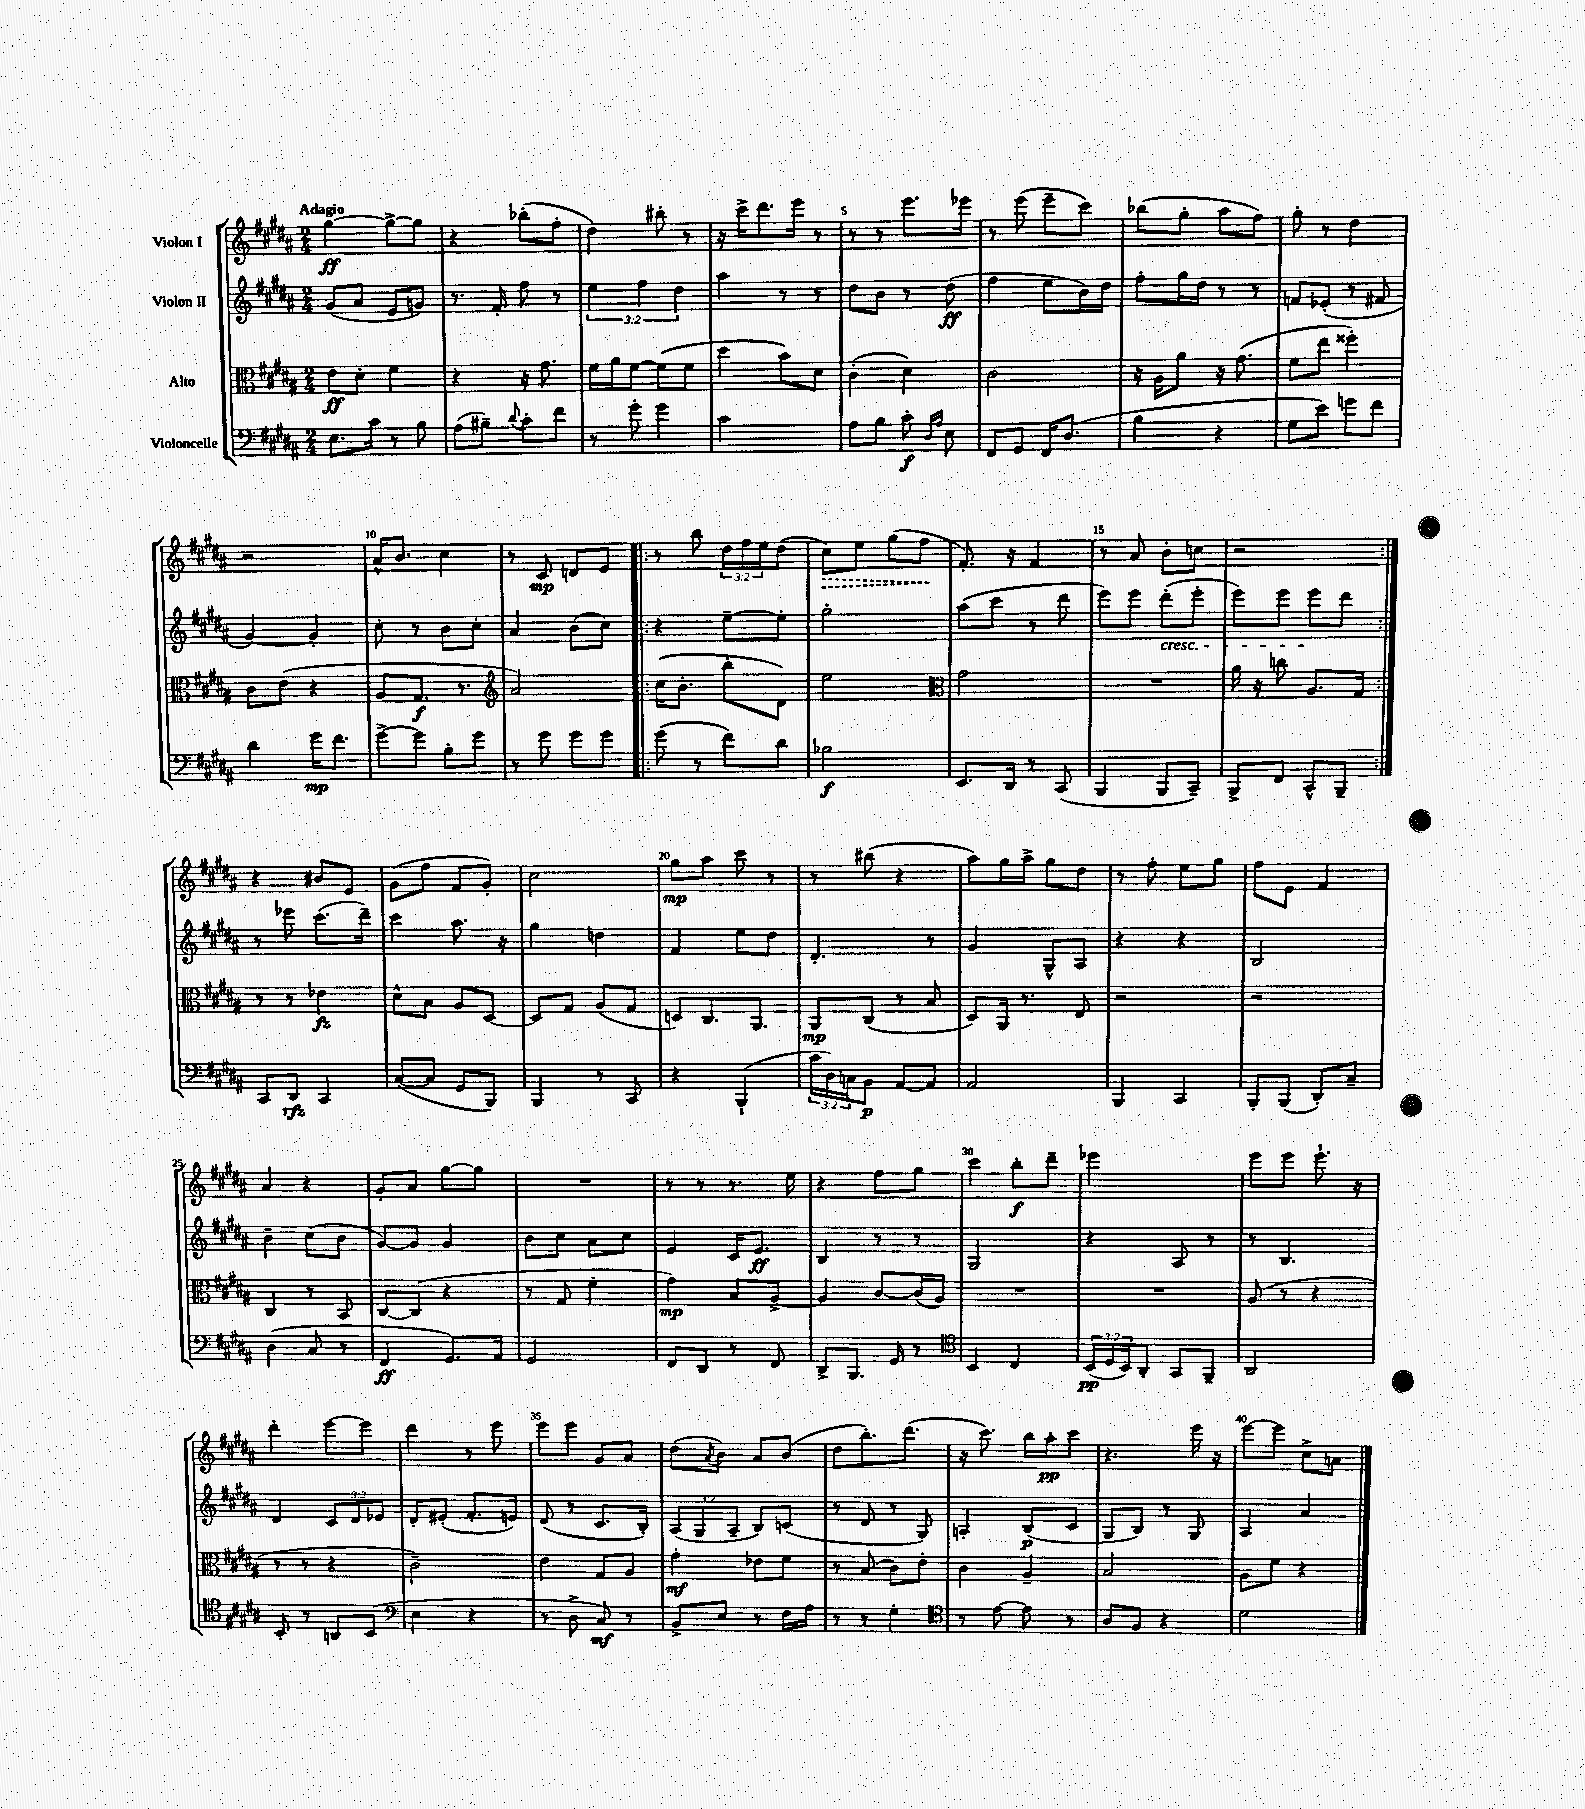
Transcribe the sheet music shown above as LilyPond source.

<<
\new StaffGroup <<
\new Staff = "s0" \with { instrumentName = "Violon I" } {
    \clef treble \key b \major \numericTimeSignature \time 2/4 \override Staff.TupletNumber.text = #tuplet-number::calc-fraction-text \tempo "Adagio"
    gis''4~\ff gis''8~-> gis''8 |
    r4 bes''8-.( fis''8-. |
    dis''4) bis''8-. r8 |
    r16 cis'''16-> dis'''8. e'''16 r8 |
    r8 r8 e'''8. ees'''16 |
    r8 e'''8( e'''8-- cis'''8) |
    bes''8( gis''8-. ais''8 fis''8) |
    gis''8-. r8 dis''4 |
    r2 |
    ais'16-^ b'8. cis''4 |
    r8 cis'8\mp d'8 e'8 |
    \repeat volta 2 { r8 b''8 \tuplet 3/2 { dis''16 fis''16 e''16 } dis''8( |
    \once \override Hairpin.style = #'dashed-line cis''8\>) e''8 gis''8( fis''8\! |
    fis'8.-.) r16 fis'4 |
    r8 ais'8 b'8-. c''8 |
    r2 | }
    r4 bis'8 e'8 |
    gis'8( fis''8 fis'8 gis'8-.) |
    cis''2 |
    gis''8\mp ais''8 cis'''8 r8 |
    r8 bis''8( r4 |
    ais''8) gis''16 ais''16-> gis''8 dis''8 |
    r8 fis''8-. e''8 gis''8 |
    fis''8 e'8 fis'4 |
    ais'4 r4 |
    gis'8-. ais'8 gis''8~ gis''8 |
    R2 |
    r8 r8 r8. e''16 |
    r4 fis''8 gis''8 |
    cis'''4 b''8-.\f dis'''8-- |
    ees'''2 |
    e'''8 e'''8 e'''8.-! r16 |
    dis'''4-. e'''8~ e'''8 |
    dis'''4 r8 e'''8 |
    e'''8 e'''8 gis'8 ais'8 |
    dis''8( \acciaccatura { ais'8 } b'8) ais'8 b'8( |
    dis''8 b''8.-.) dis'''8.( |
    r16 cis'''8.) b''16 ais''16-.\pp cis'''8 |
    r4. e'''16 r16 |
    e'''8~ e'''8 cis''8-> a'8 \bar "|." |
}
\new Staff = "s1" \with { instrumentName = "Violon II" } {
    \clef treble \key b \major \numericTimeSignature \time 2/4 \override Staff.TupletNumber.text = #tuplet-number::calc-fraction-text
    gis'8( ais'8 e'8 g'8) |
    r8. fis'16-. fis''8 r8 |
    \tuplet 3/2 { e''4 fis''4 dis''4 } |
    ais''4 r8 r8 |
    dis''8 b'8 r8 dis''8\ff( |
    fis''4 e''8 b'16) dis''16 |
    fis''8-. gis''16 dis''16 r8 r8 |
    f'8 ees'8-.( r8 fis'8 |
    gis'4~) gis'4-. |
    cis''8-. r8 b'8 cis''8-. |
    ais'4 b'8( cis''8) |
    \repeat volta 2 { r4 e''8~-- e''8-. |
    gis''2-. |
    ais''8( cis'''8 r8 dis'''8 |
    e'''8) e'''8 dis'''8-.\cresc( e'''8-. |
    e'''8) e'''8 e'''8\! dis'''8 | }
    r8 ees'''8 cis'''8.( dis'''16--) |
    cis'''4 ais''8. r16 |
    gis''4 d''4 |
    fis'4 e''8 dis''8 |
    dis'4.-. r8 |
    gis'4 gis8-^ ais8 |
    r4 r4 |
    b2 |
    b'4-- cis''8( b'8 |
    gis'8~) gis'8 gis'4 |
    b'8 cis''8 ais'8 cis''8 |
    e'4 cis'16 e'8.\ff |
    b4 r8 r8 |
    gis2 |
    r4 ais8 r8 |
    r8 b4. |
    dis'4 \tuplet 3/2 { cis'8 dis'8 ees'8 } |
    dis'8-. eis'8-.( fis'8.-. e'16) |
    dis'8( r8 cis'8. b16-.) |
    \tuplet 3/2 { ais8( gis8 ais8-- } b8) c'8( |
    r8 dis'8 r8 gis8) |
    a4-. b8\p( cis'8 |
    gis8 b8) r8 gis8 |
    ais4 ais'4 \bar "|." |
}
\new Staff = "s2" \with { instrumentName = "Alto" } {
    \clef alto \key b \major \numericTimeSignature \time 2/4
    e'8\ff dis'8-. fis'4 |
    r4 r16 gis'8. |
    fis'16 ais'16 fis'8~ fis'8( fis'8 |
    dis''4 b'8) dis'8 |
    cis'4-.( dis'4) |
    cis'2 |
    r16 ais16 ais'8 r16 gis'8.( |
    fis'8 e''8 fisis''4-.) |
    cis'8 e'8( r4 |
    ais8 gis8.\f r8. |
    \clef treble ais'2) |
    \repeat volta 2 { cis''16( b'8.-. b''8-. dis'8) |
    e''2 |
    \clef alto gis'2 |
    R2 |
    ais'16 r16 c''8 ais8. gis16 | }
    r8 r8 ees'4\fz |
    dis'8-^ b8 ais8 dis8~ |
    dis8 gis8 ais8( gis8 |
    d8) cis8. ais,8. |
    ais,8\mp cis8( r8 b8 |
    dis8) ais,16 r8. e8 |
    r2 |
    r2 |
    cis4 r8 b,8 |
    cis8~ cis8( r4 |
    r8 gis8 fis'4-. |
    gis'4\mp) b8 ais8~-> |
    ais4 cis'8~ cis'16( ais16) |
    R2 |
    R2 |
    ais8( r8 r4 |
    r8 r8 r4 |
    cis'2--) |
    e'4 gis8 ais8 |
    gis'4-.\mf ees'8 fis'8 |
    r8 b8( cis'8) e'8-. |
    cis'4 ais4-- |
    b2 |
    ais8 fis'8 r4 \bar "|." |
}
\new Staff = "s3" \with { instrumentName = "Violoncelle" } {
    \clef bass \key b \major \numericTimeSignature \time 2/4 \override Staff.TupletNumber.text = #tuplet-number::calc-fraction-text
    e8. cis'16 r8 b8 |
    ais8( bis8--) \appoggiatura { dis'8 } cis'8-. fis'8 |
    r8 gis'8-. gis'4 |
    cis'2 |
    ais8 b8 cis'8-.\f \grace { dis16 ais16 } e8 |
    fis,8 gis,8 fis,16 dis8.( |
    b4 r4 |
    gis8 e'8) g'8 fis'8 |
    dis'4 gis'16\mp fis'8. |
    gis'8~-> gis'8 b8-. gis'8 |
    r8 gis'8 gis'8 gis'8 |
    \repeat volta 2 { gis'8( r8 fis'8) dis'8 |
    bes2\f |
    e,8. dis,16 r8 cis,8( |
    b,,4 b,,8 cis,8--) |
    b,,8-> fis,8 cis,8-^ b,,8-- | }
    cis,8 dis,8\rfz cis,4 |
    cis8~( cis8 gis,8 b,,8) |
    b,,4 r8 cis,8 |
    r4 b,,4-!( |
    \tuplet 3/2 { cis'16 dis16) c16 } b,8\p ais,8~ ais,8 |
    ais,2 |
    b,,4 cis,4 |
    b,,8-. b,,8( dis,8-.) cis8-- |
    dis4( cis8 r8 |
    fis,4\ff gis,8.) ais,16 |
    gis,2 |
    fis,8 dis,8 r8 fis,8 |
    dis,8-> b,,8. gis,16 r8 |
    \clef tenor b,4 cis4 |
    \tuplet 3/2 { b,16\pp( dis16 b,16) } ais,8-. gis,8 fis,8-- |
    ais,2 |
    b,8-. r8 a,8 b,8( |
    \clef bass e4 r4 |
    r8 dis8-> cis8\mf) r8 |
    b,8-> e8 r8 fis16 ais16 |
    r8 r8 gis4-. |
    \clef tenor r8 e'8~ e'8 r8 |
    ais8 fis8 r4 |
    dis'2 \bar "|." |
}
>>
>>
\layout { \context { \Score \override BarNumber.break-visibility = ##(#f #t #t) barNumberVisibility = #(every-nth-bar-number-visible 5) } }
